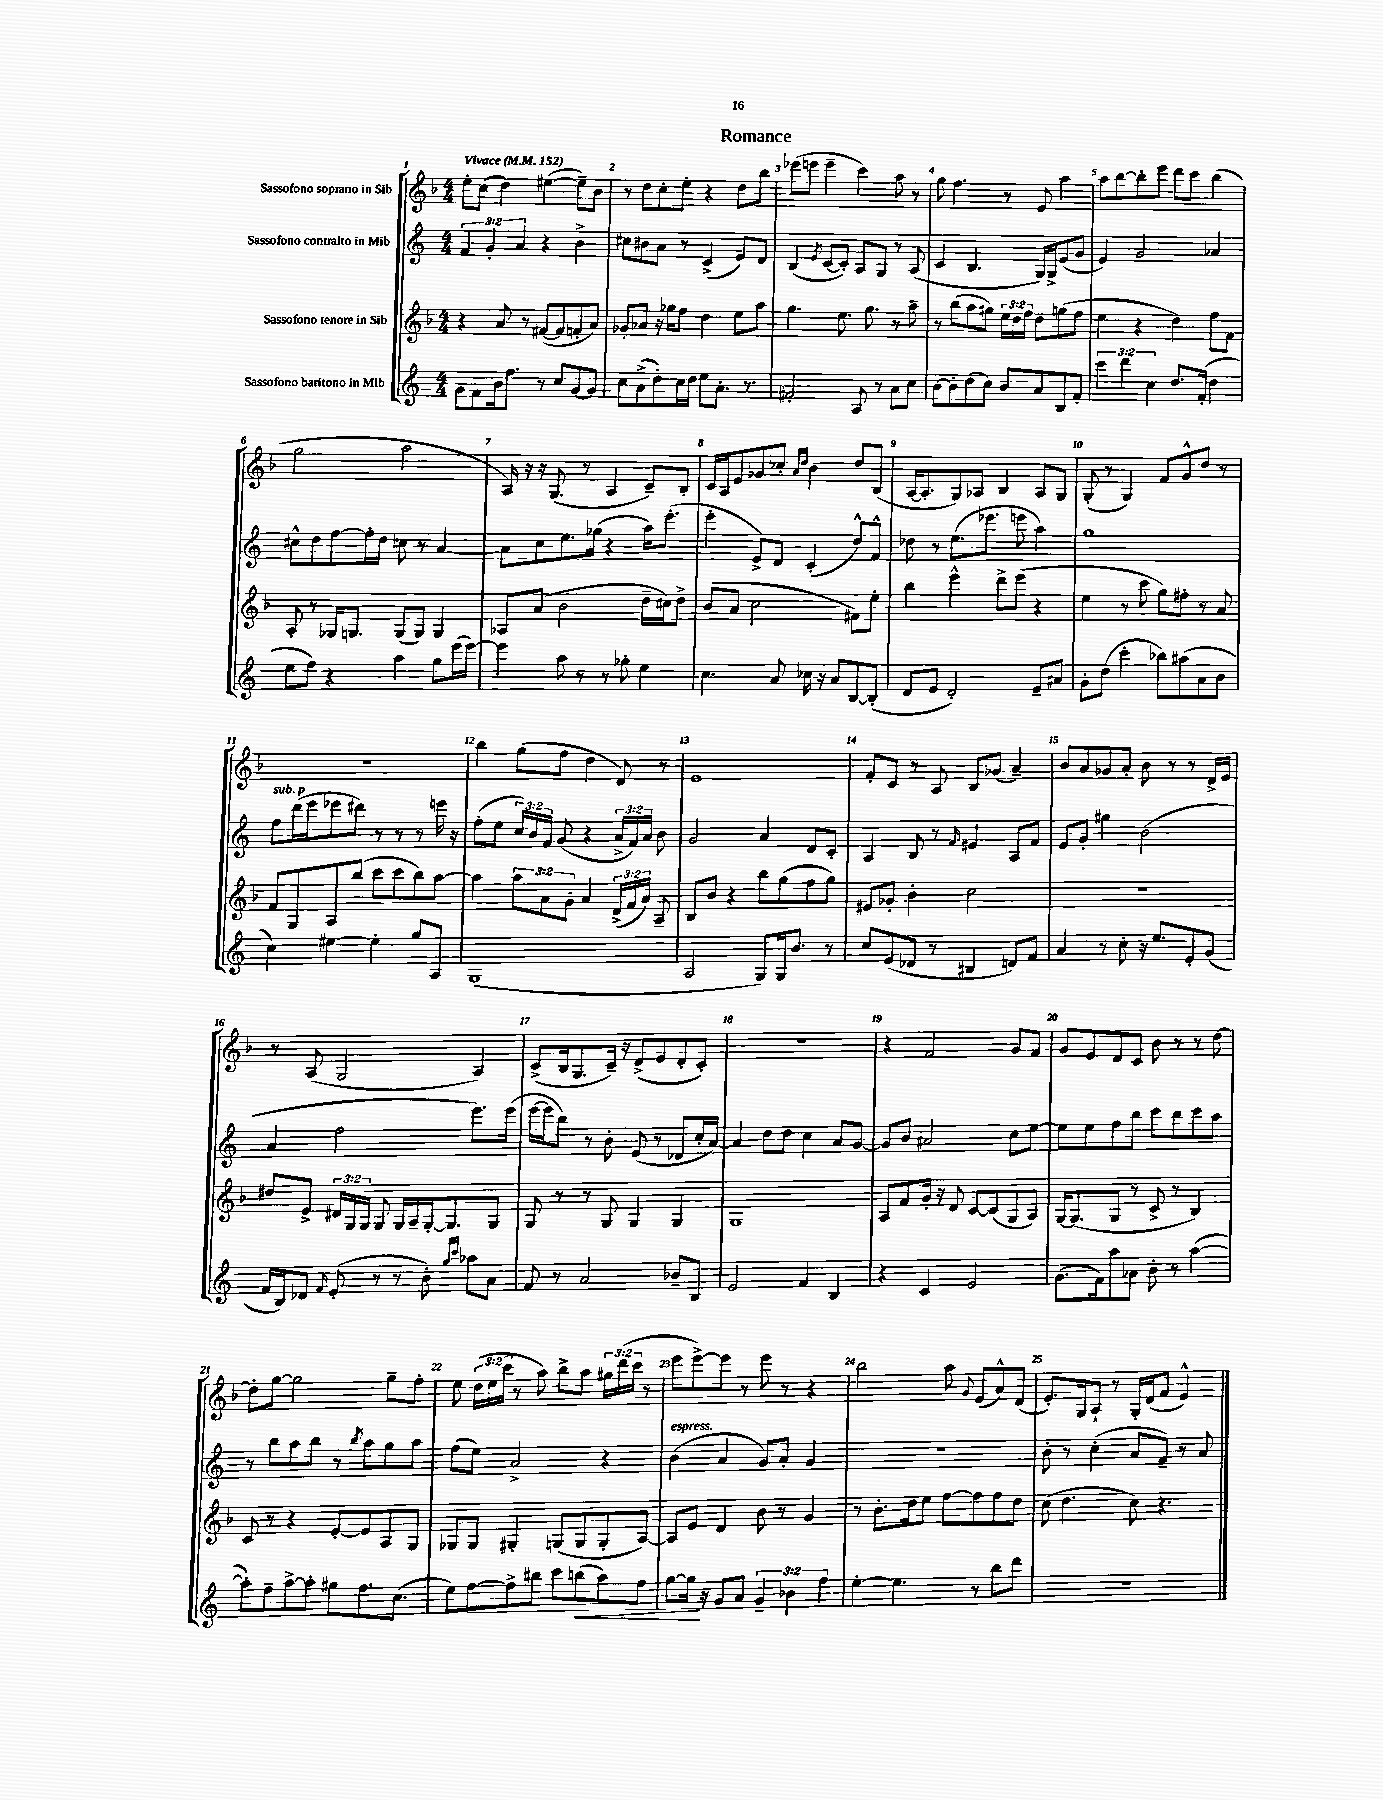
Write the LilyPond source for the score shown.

\header { title = "Romance" }
<<
\new StaffGroup <<
\new Staff = "s0" \with { instrumentName = "Sassofono soprano in Sib" } {
    \clef treble \key f \major \numericTimeSignature \time 4/4 \override Staff.TupletNumber.text = #tuplet-number::calc-fraction-text \tempo "Vivace" 4 = 152
    \autoBeamOff e''8[-. c''8]( d''4) eis''4~( eis''8[--) bes'8] |
    r8 d''8[ c''8-. e''8]-. r4 d''8[ bes''8] |
    ees'''8[( e'''8] e'''4-- c'''4) a''8 r8 |
    g''8 f''4. r8 e'8 a''4 |
    a''8[ bes''8~ bes''8-. e'''8] d'''8[ c'''8] bes''4( |
    g''2 a''2 |
    a16) r16 r16 g8.( r8 a4 c'8[--) bes8]-. |
    c'16[ a16 e'8 ges'8 ces''8]-. \grace { a'16[ d''16] } bes'4 d''8[ bes8]( |
    a16[~ a8.-. g8) aes8] bes4 aes8[ g8] |
    g8-.( r8 g4) f'8[ g'8-^ d''8] r8 |
    R1 |
    bes''4 g''8[( f''8] d''4 d'8) r8 |
    e'1 |
    f'8[-. c'8] r8 a8 bes8[ ges'8]( a'4--) |
    bes'8[ a'8 ges'8 a'8]-. bes'8 r8 r8 d'16[-> e'16] |
    r8 a8( g2 a4) |
    c'8[->( bes16 g8. c'16]--) r16 d'8[->( e'8 d'8-. c'8]-.) |
    r1 |
    r4 f'2 g'8[ f'8] |
    g'8[ e'8 d'8 c'8] bes'8 r8 r8 d''8~ |
    d''8[-. g''8]~ g''2 g''8[-- f''8]-. |
    e''8 \tuplet 3/2 { d''16[( e''16 c'''16] } r8 a''8) bes''8[-> a''8] \tuplet 3/2 { gis''16[ d'''16( c'''16] } r8 |
    e'''8[ e'''8~->) e'''8] r8 e'''8 r8 r4 |
    bes''2 a''8 \appoggiatura { g'8 } e'8[( a'8-^) d'8]( |
    e'8.[-.) g16 a8]-! r8 g16[-. d'16( f'8] e'4-^) \bar "|." |
}
\new Staff = "s1" \with { instrumentName = "Sassofono contralto in Mib" } {
    \clef treble \key c \major \numericTimeSignature \time 4/4 \override Staff.TupletNumber.text = #tuplet-number::calc-fraction-text
    \autoBeamOff \tuplet 3/2 { f'4 g'4-. a'4 } r4 b'4-> |
    cis''8[ bis'8 a'8] r8 c'4->( e'8[) d'8] |
    b4( \acciaccatura { e'8 } c'8[~ c'8]-.) a8[ g8] r8 a8( |
    c'4 b4. g16[) g16-> e'8( g'8] |
    e'4) g'2 aes'4 |
    cis''8[-^ d''8 f''8~ f''16-. d''16] c''8 r8 a'4~ |
    a'8[ c''8 e''8. ges''16]( r4 a''16[) e'''8.]-.( |
    e'''4-. e'8[->) d'8] c'4-.( d''8[-^) f'8]-^ |
    des''8 r8 e''8.[( ees'''8.] e'''8 a''4) |
    g''1 |
    f''8[^\markup { \italic "sub. p" } d'''16( e'''16 ees'''8 dis'''8]) r8 r8 r8 e'''16 r16 |
    f''8[-.( e''8] \tuplet 3/2 { c''16[) b'16 f'16] } g'8( r4 \tuplet 3/2 { a'16[-> f'16) a'16] } b'8 |
    g'2 a'4 d'8[ c'8]-. |
    a4 b8 r8 \grace { f'16 } eis'4 a8[ f'8] |
    e'8[ g'8]-. gis''4 b'2( |
    a'4 f''2 e'''8.[) e'''16]( |
    e'''16[~ e'''16 b''8]) r8 b'8-. e'8( r8 des'8[ c''16-. a'16]~) |
    a'4 d''8[ d''8] c''4 a'8[ g'8]~ |
    g'8[ b'8] ais'2 c''8[ e''8]~ |
    e''8[ e''8 f''8 b''8] c'''8[ b''8 c'''8 a''8] |
    r8 b''8[ a''8 b''8] r8 \acciaccatura { b''8 } a''8[ g''8 a''8] |
    f''8[( e''8]) a'2-> r4 |
    b'4^\markup { \italic "espress." }( a'4 g'8[) a'8]-. g'4 |
    r1 |
    b'8-. r8 c''4-.( a'8[ f'8]--) r8 a'8 \bar "|." |
}
\new Staff = "s2" \with { instrumentName = "Sassofono tenore in Sib" } {
    \clef treble \key f \major \numericTimeSignature \time 4/4 \override Staff.TupletNumber.text = #tuplet-number::calc-fraction-text
    \autoBeamOff r4 a'8 r8 fis'8[~( fis'8 f'8-. a'8]) |
    ges'8[-. aes'8] r16 ges''16[ f''8] d''4 e''8[ a''8] |
    g''4. e''8. g''8. r8 a''8-- |
    r8 bes''8[( a''8 gis''8]) \tuplet 3/2 { e''16[ d''16 f''16] } d''8[ g''8( f''8] |
    e''4 r4 d''4) f''8[ f'8] |
    a8-. r8 ges16[ g8.] g8[( g8]) g4 |
    aes8[ a'8]( bes'2 d''16[-- cis''16) d''8]-> |
    bes'8[( a'8] c''2 fis'8[) e''8]-. |
    bes''4 e'''4-^ d'''8[-> e'''8]( r4 |
    e''4 r8 c'''8 g''8[) fis''8]-. r8 a'8 |
    f'8[ g8 a8 bes''8]( c'''8[ c'''8 bes''8) a''8]~ |
    a''4 \tuplet 3/2 { a''8[ a'8 g'8]-. } a'4 \tuplet 3/2 { d'16[->( f'16 a'16]) } a8-- |
    bes8[ bes'8] r4 bes''8[ g''8( f''8 g''8]) |
    eis'8[ ges'8]-. bes'4-. c''2 |
    r1 |
    dis''8[ e'8]-> \tuplet 3/2 { dis'16[ g16 g16] } g8 g16[ a16-- g16~-. g8. g8] |
    g8 r8 r8 g8 g4 g4 |
    g1 |
    a8[ f'8 g'16]-. r16 d'8 c'8[~ c'8( g8 a8]) |
    g16[~ g8.( g8] r8 c'8-> r8 bes4) |
    c'8 r8 r4 e'8[~-. e'8 a8 g8] |
    ges8[ ges8] gis4-. g8[( g8 g8-. a8]~) |
    a8[ e'8] d'4 bes'8 r8 g'4 |
    r8 bes'8.[-. d''16 e''8] f''8[~ f''8 f''8 d''8] |
    c''8( d''4. c''8) r4. \bar "|." |
}
\new Staff = "s3" \with { instrumentName = "Sassofono baritono in Mib" } {
    \clef treble \key c \major \numericTimeSignature \time 4/4 \override Staff.TupletNumber.text = #tuplet-number::calc-fraction-text
    \autoBeamOff g'8[ f'8 b'16 f''8.] r8 c''8[ g'8~ g'8] |
    c''8[ a'8->( d''8-.) c''16 d''16] e''8[ a'8.]-. r8. |
    fis'2-. a8 r8 a'8[ c''8] |
    b'8[~ b'8-. d''8( c''8]) b'8[ a'8 b8 f'8]-. |
    \tuplet 3/2 { c'''4 d'''4 c''4 } d''8.[ f'16]-.( d''4 |
    e''8[ f''8]) r4 a''4 g''8[ e'''16( e'''16]~) |
    e'''4 a''8 r8 r8 ges''8-. e''4 |
    c''4. a'8 ces''16 r16 a'8[ b8~ b8]-.( |
    d'8[ e'8] d'2-.) e'8[-- ais'8] |
    g'8[-. d''8]( c'''4-. bes''8[) ais''8( a'8 b'8] |
    c''4) eis''4~ eis''4-. g''8[ a8] |
    g1( |
    a2 g8[) g16 b'8.] r8 |
    c''8[ e'8( des'8] r8 bis4 d'8[) f'8] |
    a'4 r8 c''8-. r16 e''8.[ e'8-. g'8]( |
    f'16[ b16) des'8] \grace { f'16 } e'8-.( r8 r8 b'8-.) \grace { g''16[ c'''16] } aes''8[ a'8] |
    f'8 r8 a'2 bes'8[-- b8] |
    e'2 f'4 b4 |
    r4 c'4 e'2 |
    g'8.[( f'16) a''8 aes'8] b'8-. r8 a''4~( |
    a''8[-.) f''8-- a''8~-> a''8]-. gis''8[ f''8. c''8.]( |
    e''8[) f''8~ f''8-> bis''8] c'''8[ b''8\<( a''8) f''8] |
    g''8[~ g''16]\! r16 g'8[ a'8] \tuplet 3/2 { g'4-- bes'4 f''4 } |
    e''4~-. e''4. r8 b''8[ d'''8] |
    R1 \bar "|." |
}
>>
>>
\layout { \context { \Score \override BarNumber.break-visibility = ##(#f #t #t) barNumberVisibility = #all-bar-numbers-visible } }
